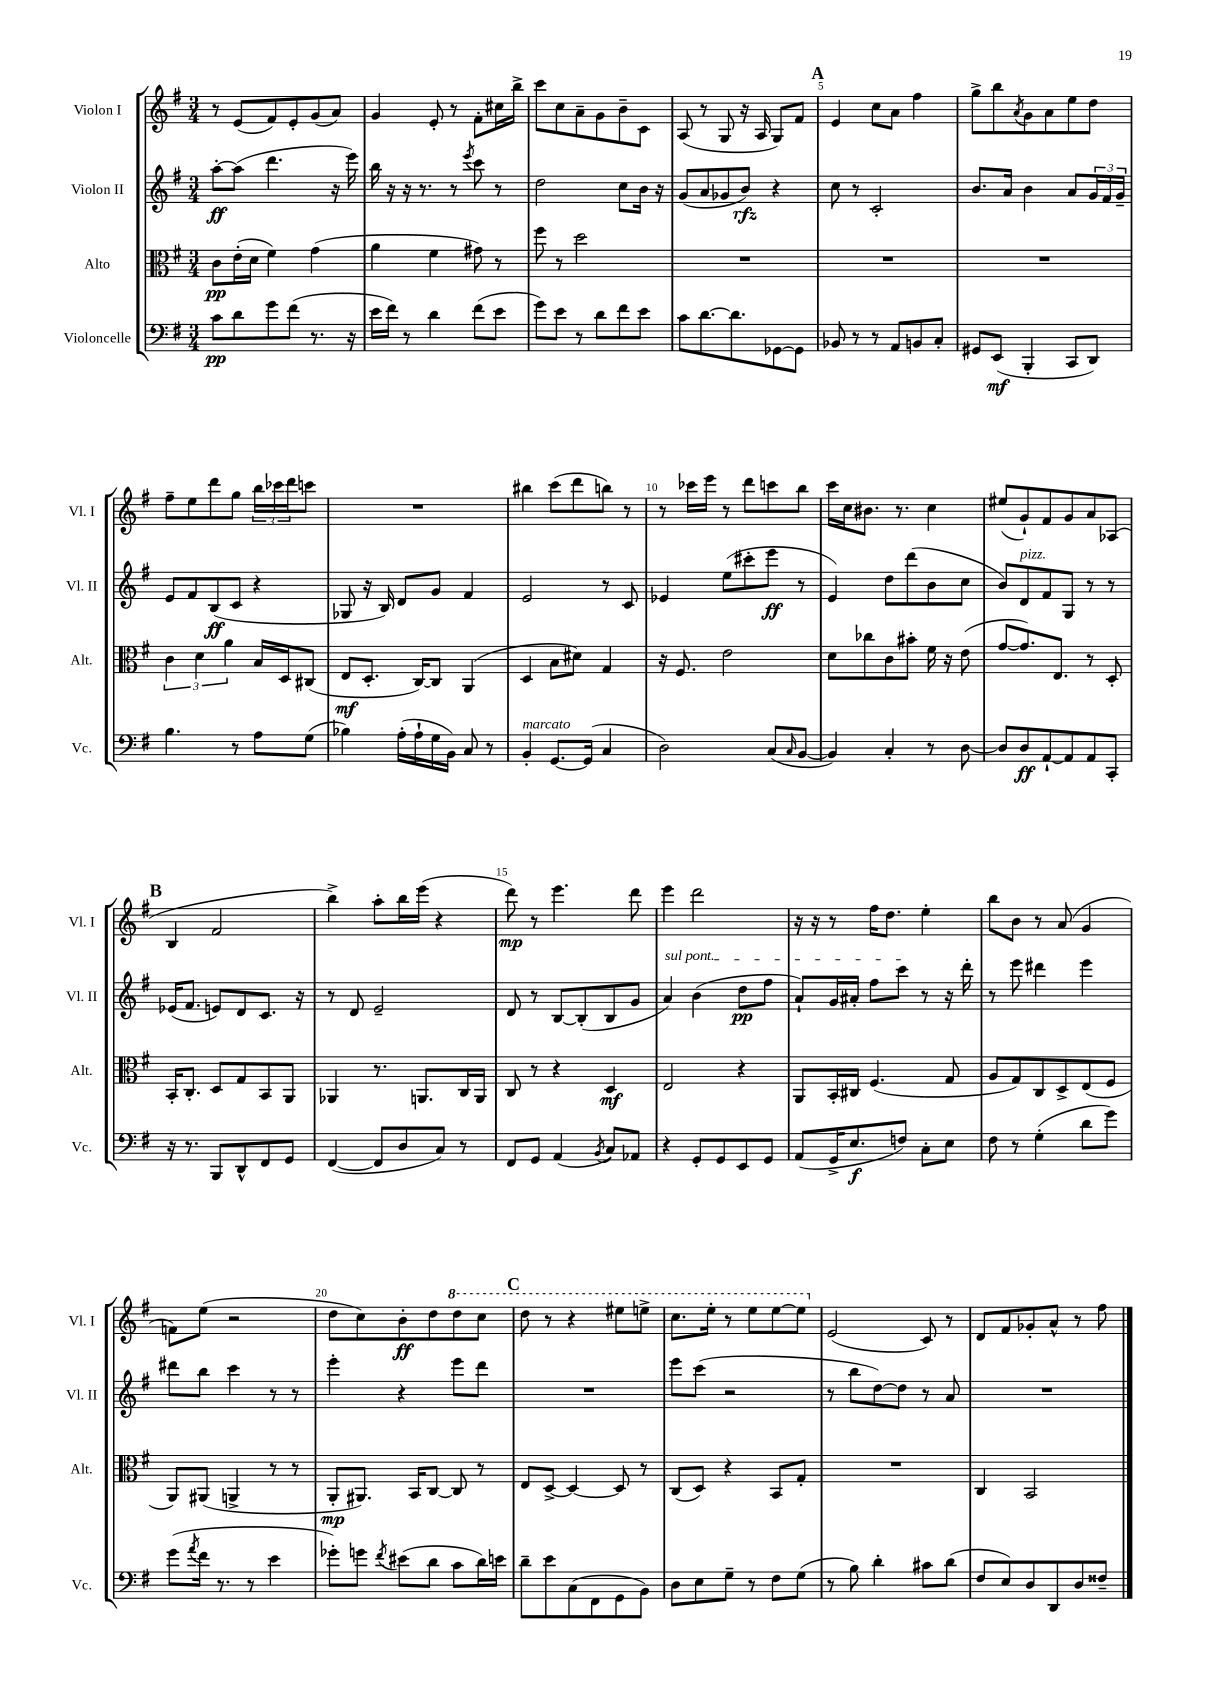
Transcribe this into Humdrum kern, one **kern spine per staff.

**kern	**kern	**kern	**kern
*staff4	*staff3	*staff2	*staff1
*clefF4	*clefC3	*clefG2	*clefG2
*k[f#]	*k[f#]	*k[f#]	*k[f#]
*M3/4	*M3/4	*M3/4	*M3/4
8c\L	8c\L	[8aa'\L	8r
8d\	(16e'\L	(8aa\]J	(8e/L
.	16d\JJ	.	.
8g\	4f#\)	4.ddd\	8f#/)
(8f#\J	.	.	8e'/
8.r	(4g\	.	(8g/
.	.	16r	8a/J)
16r	.	16eee\)	.
=	=	=	=
16e\LL	4a\	16bb\	4g/
16f#\JJ)	.	16r	.
8r	.	16r	.
.	.	8.r	.
4d\	4f#\	.	8e'/
.	.	8r	8r
.	.	8qeee/	.
(8f#\L	8g#\)	8ccc\	8f#'\L
8e\J	8r	8r	16cc#\L
.	.	.	16bb^\JJ
=	=	=	=
8g\L)	8ff#\	2dd\	8ccc\L
8e\J	8r	.	8cc\
8r	2dd\	.	8a~\
8d\L	.	.	8g\
8f#\	.	8cc\L	8b~\
8e\J	.	16b\Jk	8c\J
.	.	16r	.
=	=	=	=
8c\L	2.r	(8g/L	(8A/
[8.d\	.	8a/	8r
.	.	8g-/	8G/
8.d\]	.	.	.
.	.	8b/J)	16r
.	.	.	16A/
[8GG-\	.	4r	8G/L)
8GG-\]J	.	.	8f#/J
=	=	=	=
8BB-/	2.r	8cc\	4e/
8r	.	8r	.
8r	.	2c'/	8cc\L
8AA/L	.	.	8a\J
8BB/	.	.	4ff#\
8C'/J	.	.	.
=	=	=	=
8GG#/L	2.r	8.b/L	8gg^\L
(8EE/J	.	.	8bb\
.	.	16a/Jk	.
.	.	.	8qa/
4BBB'/	.	4b\	8g\
.	.	.	8a\
8CC/L	.	8a/L	8ee\
8DD/J)	.	24g/L	8dd\J
.	.	24f#/	.
.	.	24g~/JJ	.
=	=	=	=
4.B\	6c\	8e/L	8ff#~\L
.	.	8f#/	8ee\
.	6d\	.	.
.	.	(8B/	8ddd\
.	6a\	.	.
8r	.	8c/J	8gg\J
8A\L	16B/LL	4r	24bb\LL
.	.	.	24ccc-\
.	16D/J	.	.
.	.	.	24ddd\J
(8G\J	(8C#/J	.	8ccc\J
=	=	=	=
4B-\)	8E/L	8G-/	2.r
.	8.D'/J	16r	.
.	.	16B/)	.
(16A'\LL	.	8d/L	.
16A`\	[16C/LK)	.	.
16G\	8C/]J	8g/J	.
16BB\JJ)	.	.	.
8C/	(4AA/	4f#/	.
8r	.	.	.
=	=	=	=
4BB'/	4D/	2e/	4bb#\
[8.GG/L	8B\L	.	(8ccc\L
.	8d#\J)	.	8ddd\
(16GG/]Jk	.	.	.
4C/	4G/	8r	8bb\J)
.	.	8c/	8r
=	=	=	=
2D\)	16r	4e-/	8r
.	8.F#/	.	.
.	.	.	16ccc-\LL
.	.	.	16eee\JJ
.	2e\	(8ee\L	8r
.	.	8ccc#'\	8ddd\L
(8C/L	.	8eee\J	8ccc\
16qqC/	.	.	.
[8BB/J	.	8r	8bb\J
=	=	=	=
4BB/])	8d\L	4e/)	16ccc\LL
.	.	.	16cc\J
.	8cc-\	.	8.b#\J
4C'/	8c\	8dd\L	.
.	.	.	8.r
.	8b#'\J	(8ddd\	.
8r	16f#\	8b\	4cc\
.	16r	.	.
[8D\	(8e\	8cc\J	.
=	=	=	=
8D/]L	[8g/L	8b/L)	(8ee#/L
8D/	8.g/])	8d/	8g`/)
[8AA`/	.	8f#/	8f#/
.	8.E/J	.	.
8AA/]	.	8G/J	8g/
8AA/	8r	8r	8a/
8CC'/J	8D'/	8r	(8A-/J
=	=	=	=
16r	16BB'/LK	(16e-/LK	4B/
8.r	8.C'/J	8.f#/J	.
8BBB/L	8D/L	8e/L)	2f#/
8DD^^/	8G/	8d/	.
8FF#/	8BB/	8.c/J	.
8GG/J	8AA/J	.	.
.	.	16r	.
=	=	=	=
([4FF#/	4AA-/	8r	4bb^\)
.	.	8d/	.
8FF#/]L	8.r	2e~/	8aa'\L
8D/	.	.	16bb\L
.	8.AA/L	.	(16eee\JJ
8C/J)	.	.	4r
8r	16C/L	.	.
.	16AA/JJ	.	.
=	=	=	=
8FF#/L	8C/	8d/	8ddd\)
8GG/J	8r	8r	8r
(4AA/	4r	[8B/L	4.eee\
.	.	(8B'/]	.
8qBB/	.	.	.
8C/L)	4D/	8B/	.
8AA-/J	.	8g/J	8ddd\
=	=	=	=
4r	2E/	4a/)	4eee\
8GG'/L	.	(4b\	2ddd\
8GG/	.	.	.
8EE/	4r	8dd\L	.
8GG/J	.	8ff#\J	.
=	=	=	=
(8AA/L	8AA/L	8a`/L)	16r
.	.	.	16r
16GG^/K	16BB'/L	16g/L	8r
8.E/	16C#/JJ	16a#'/JJ	.
.	(4.F#/	8ff#\L	16ff#\LK
.	.	.	8.dd\J
8F/J)	.	8ccc\J	.
8C'\L	.	8r	4ee'\
8E\J	8G/	16r	.
.	.	16ddd'\	.
=	=	=	=
8F#\	8A/L	8r	8bb\L
8r	8G/)	8eee\	8b\J
(4G'\	8C/	4ddd#\	8r
.	8D^/	.	(8a/
8d\L	(8E/	4eee\	4g/
8g\J)	8F#/J	.	.
=	=	=	=
(8g\L	8AA/L)	8ddd#\L	8f\L)
8qa/	.	.	.
16f#\Jk	(8AA#/J	8bb\J	(8ee\J
8.r	.	.	.
.	4AA^/	4ccc\	2r
8r	.	.	.
4e\	8r	8r	.
.	8r	8r	.
=	=	=	=
8g-'\L)	8AA'/L	4eee'\	8dd\L
8g\J	8.AA#/J)	.	8cc\)
8qf#/	.	.	.
(8e#\L	.	4r	8b'\
.	16BB/LK	.	.
8d\J	[8C/J	.	8dd\
8c\L	8C/]	8eee\L	8ddd\
16d\L)	8r	8ddd\J	8ccc\J
16e\JJ	.	.	.
=	=	=	=
8d~\L	8E/L	2.r	8ddd\
8e\	[8D^/J	.	8r
(8C\	4D/_	.	4r
8FF#\	.	.	.
8GG\	8D/]	.	8eee#\L
8BB\J)	8r	.	8eee^\J
=	=	=	=
8D\L	(8C/L	8eee\L	8.ccc\L
8E\	8D/J)	(8ccc\J	.
.	.	.	16eee'\Jk
8G~\J	4r	2r	8r
8r	.	.	8eee\L
8F#\L	8BB/L	.	[8eee\
(8G\J	8G'/J	.	8eee\]J
=	=	=	=
8r	2.r	8r	(2e/
8B\)	.	8bb\L	.
4d'\	.	[8dd\)	.
.	.	8dd\]J	.
8c#\L	.	8r	8c/)
(8d\J	.	8a/	8r
=	=	=	=
8F#/L	4C/	2.r	8d/L
8E/)	.	.	8f#/
8D/	2BB/	.	8g-'/
8DD/	.	.	8a^^/J
8D/	.	.	8r
8F##~/J	.	.	8ff#\
==	==	==	==
*-	*-	*-	*-
